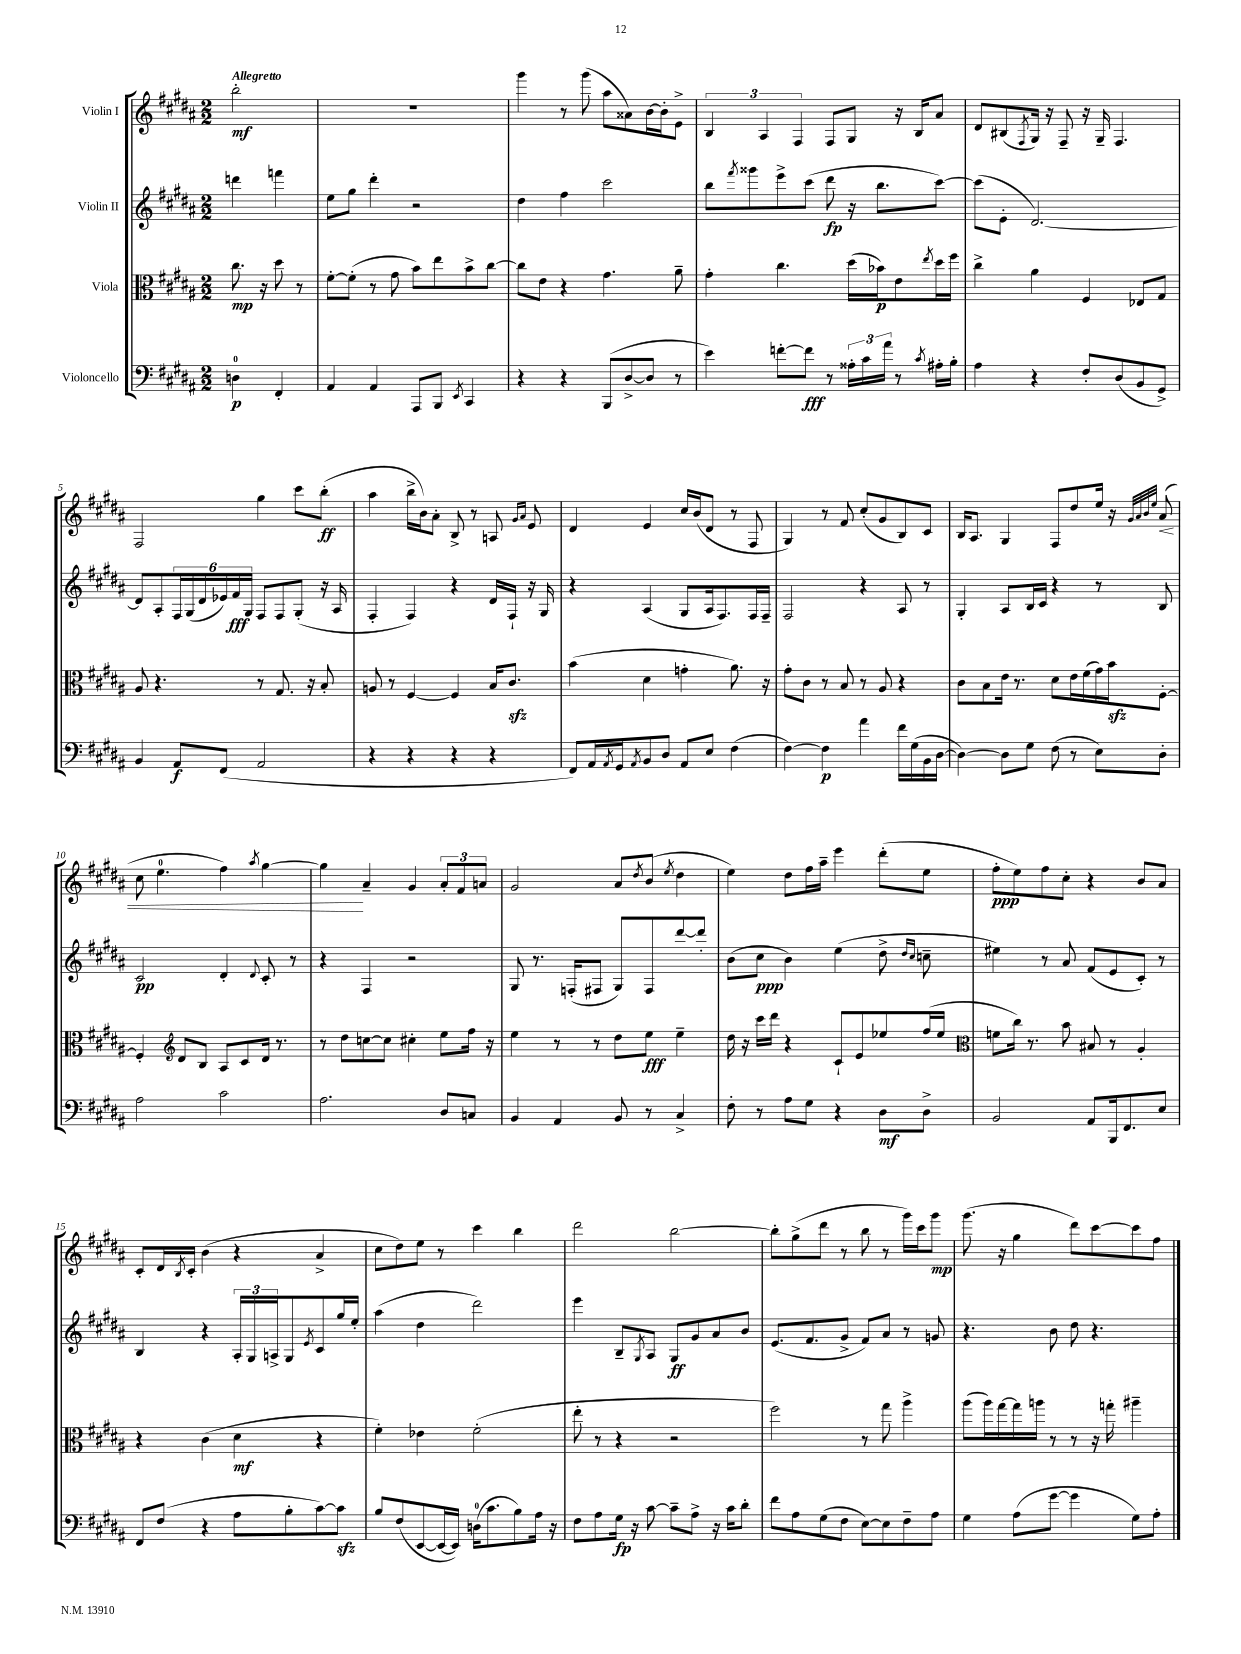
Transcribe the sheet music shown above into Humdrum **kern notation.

**kern	**dynam	**kern	**dynam	**kern	**dynam	**kern	**dynam
*part4	*part4	*part3	*part3	*part2	*part2	*part1	*part1
*staff4	*staff4	*staff3	*staff3	*staff2	*staff2	*staff1	*staff1
*I"Violoncello	*	*I"Viola	*	*I"Violin II	*	*I"Violin I	*
*clefF4	*	*clefC3	*	*clefG2	*	*clefG2	*
*k[f#c#g#d#a#]	*	*k[f#c#g#d#a#]	*	*k[f#c#g#d#a#]	*	*k[f#c#g#d#a#]	*
*M2/2	*	*M2/2	*	*M2/2	*	*M2/2	*
=	=	=	=	=	=	=	=
!	!	!	!	!	!	!LO:TX:a:B:t=Allegretto	!
4Dn\	p	8.cc#\	mp	4dddn\	.	2bb'\	mf
.	.	16r	.	.	.	.	.
4FF#'/	.	8dd#\	.	4fffn\	.	.	.
.	.	8r	.	.	.	.	.
=1	=1	=1	=1	=1	=1	=1	=1
4AA#/	.	[8f#'\L	.	8ee\L	.	1r	.
.	.	(8f#'\J]	.	8gg#\J	.	.	.
4AA#/	.	8r	.	4ddd#'\	.	.	.
.	.	8g#\	.	.	.	.	.
8AAA#/L	.	8b\L)	.	2r	.	.	.
8BBB/J	.	8ee\	.	.	.	.	.
8qEE/	.	.	.	.	.	.	.
4CC#/	.	8b^\	.	.	.	.	.
.	.	[8cc#\J	.	.	.	.	.
=2	=2	=2	=2	=2	=2	=2	=2
4r	.	8cc#\L]	.	4dd#\	.	4ggg#\	.
.	.	8e\J	.	.	.	.	.
4r	.	4r	.	4ff#\	.	8r	.
.	.	.	.	.	.	(8ggg#\	.
(8BBB/L	.	4.g#\	.	2ccc#\	.	8aa#\L	.
[8D#^/	.	.	.	.	.	8a##X\)	.
8D#/J]	.	.	.	.	.	[16b\L	.
.	.	.	.	.	.	16b'\J]	.
8r	.	8a#~\	.	.	.	8e^\J	.
=3	=3	=3	=3	=3	=3	=3	=3
4e\)	.	4g#'\	.	8bb\L	.	6B/	.
.	.	.	.	8qfff#/	.	.	.
.	.	.	.	8ggg##X\	.	.	.
.	.	.	.	.	.	6A#/	.
[8fn'\L	.	4.cc#\	.	8eee^\	.	.	.
.	.	.	.	.	.	6F#/	.
8f\J]	fff	.	.	(8ccc#\J	.	.	.
8r	.	.	.	8ddd#\	fp	8F#/L	.
24A##X'\LL	.	(16dd#\LL	.	16r	.	8G#/J	.
24c#\	.	.	.	.	.	.	.
.	.	16b-X\J)	p	8.bb\L	.	.	.
24a#\JJ	.	.	.	.	.	.	.
8r	.	8e\	.	.	.	16r	.
.	.	.	.	.	.	16B/KL	.
8qc#/	.	8qee/	.	.	.	.	.
16A#X'\LL	.	16dd#\L	.	[8ccc#\J)	.	8a#/J	.
16B'\JJ	.	16ff#\JJ	.	.	.	.	.
=4	=4	=4	=4	=4	=4	=4	=4
4A#\	.	4cc#^\	.	(8ccc#\L]	.	8d#/L	.
.	.	.	.	8e'\J	.	(8B#X/	.
.	.	.	.	.	.	8qF#/	.
4r	.	4a#\	.	[2.d#/)	.	16G#/Jk)	.
.	.	.	.	.	.	16r	.
.	.	.	.	.	.	8F#~/	.
8F#'/L	.	4F#/	.	.	.	16r	.
.	.	.	.	.	.	16G#~/	.
(8D#/	.	.	.	.	.	4.F#/	.
8BB/	.	8E-X/L	.	.	.	.	.
8GG#^/J)	.	8G#/J	.	.	.	.	.
!!LO:LB:g=z
=5	=5	=5	=5	=5	=5	=5	=5
4BB/	.	8A#/	.	8d#/L]	.	2F#/	.
.	.	4.r	.	8A#'/	.	.	.
8AA#/L	f	.	.	24F#/L	.	.	.
.	.	.	.	(24G#/	.	.	.
.	.	.	.	24d#/	.	.	.
(8FF#/J	.	.	.	24e-X/)	.	.	.
.	.	.	.	24f#/	fff	.	.
.	.	.	.	24G#/JJ	.	.	.
2AA#/	.	8r	.	8F#/L	.	4gg#\	.
.	.	8.G#/	.	8F#/	.	.	.
.	.	.	.	(8G#'/J	.	8ccc#\L	.
.	.	16r	.	.	.	.	.
.	.	8B'/	.	16r	.	(8bb'\J	ff
.	.	.	.	16A#/	.	.	.
=6	=6	=6	=6	=6	=6	=6	=6
4r	.	8An/	.	4F#'/	.	4aa#\	.
.	.	8r	.	.	.	.	.
4r	.	[4F#/	.	4F#/)	.	16bb^\LL	.
.	.	.	.	.	.	16b\J)	.
.	.	.	.	.	.	8a#'\J	.
4r	.	4F#/]	.	4r	.	8B^/	.
.	.	.	.	.	.	8r	.
4r	.	16B/KL	.	16d#/LL	.	8An/	.
.	.	8.c#zz/J	.	16F#`/JJ	.	.	.
.	.	.	.	.	.	16qqg#/LL	.
.	.	.	.	.	.	16qqa#/JJ	.
.	.	.	.	16r	.	8e/	.
.	.	.	.	16G#/	.	.	.
=7	=7	=7	=7	=7	=7	=7	=7
8FF#/L)	.	(4b\	.	4r	.	4d#/	.
16AA#/L	.	.	.	.	.	.	.
8qAA#/	.	.	.	.	.	.	.
16GG#/J	.	.	.	.	.	.	.
8qAA#/	.	.	.	.	.	.	.
8BB/	.	4d#\	.	(4A#/	.	4e/	.
8D#/J	.	.	.	.	.	.	.
8AA#/L	.	4gn'\	.	8G#/L	.	16cc#/LL	.
.	.	.	.	.	.	(16b/J	.
8E/J	.	.	.	16A#/k	.	8d#/J	.
.	.	.	.	8.F#/)	.	.	.
(4F#\	.	8.a#\)	.	.	.	8r	.
.	.	.	.	16F#/L	.	8F#/	.
.	.	16r	.	16F#~/JJ	.	.	.
=8	=8	=8	=8	=8	=8	=8	=8
[4F#\)	.	8g#'\L	.	2F#/	.	4G#/)	.
.	.	8c#\J	.	.	.	.	.
4F#\]	p	8r	.	.	.	8r	.
.	.	8B/	.	.	.	8f#/	.
4a#\	.	8r	.	4r	.	(8cc#'/L	.
.	.	8A#/	.	.	.	8g#/	.
16f#\LL	.	4r	.	8A#/	.	8B/)	.
(16G#\	.	.	.	.	.	.	.
16BB\	.	.	.	8r	.	8c#/J	.
[16D#\JJ	.	.	.	.	.	.	.
=9	=9	=9	=9	=9	=9	=9	=9
4D#\_)	.	8c#\L	.	4G#'/	.	16B/KL	.
.	.	.	.	.	.	8.A#/J	.
.	.	8B\	.	.	.	.	.
8D#\L]	.	16e\Jk	.	8A#/L	.	4G#/	.
.	.	8.r	.	.	.	.	.
8G#\J	.	.	.	16B/L	.	.	.
.	.	.	.	16c#/JJ	.	.	.
(8F#\	.	8d#\L	.	4r	.	8F#/L	.
8r	.	16e\L	.	.	.	8dd#/	.
.	.	(16f#\	.	.	.	.	.
8E\L)	.	16g#\)	.	8r	.	16ee/Jk	.
.	.	16bzz\J	.	.	.	16r	.
.	.	.	.	.	.	32qqg#/LLL	.
.	.	.	.	.	.	32qqa#/	.
.	.	.	.	.	.	32qqb/	.
.	.	.	.	.	.	32qqee/JJJ	.
!	!	!	!	!	!	!	!LO:HP:b
8D#'\J	.	[8F#'\J	.	8B/	.	(8a#/	<
!!LO:LB:g=z
=10	=10	=10	=10	=10	=10	=10	=10
2A#\	.	4F#'/]	.	2c#/	pp	8cc#\	.
.	.	.	.	.	.	4.ee\	.
*	*	*clefG2	*	*	*	*	*
.	.	8d#/L	.	.	.	.	.
.	.	8B/J	.	.	.	.	.
2c#\	.	8A#/L	.	4d#'/	.	4ff#\)	.
.	.	8c#/	.	.	.	.	.
.	.	.	.	8qqd#/	.	8qaa#/	.
.	.	16d#/Jk	.	8c#'/	.	[4gg#\	.
.	.	8.r	.	.	.	.	.
.	.	.	.	8r	.	.	.
=11	=11	=11	=11	=11	=11	=11	=11
2.A#\	.	8r	.	4r	.	4gg#\]	.
.	.	8dd#\L	.	.	.	.	.
.	.	[8ccn\	.	4F#/	.	4a#~/	[
.	.	8cc\J]	.	.	.	.	.
.	.	4cc#X'\	.	2r	.	4g#/	.
8D#/L	.	8ee\L	.	.	.	12a#'/L	.
.	.	.	.	.	.	12f#/	.
8Cn/J	.	16ff#\Jk	.	.	.	.	.
.	.	.	.	.	.	12an/J	.
.	.	16r	.	.	.	.	.
=12	=12	=12	=12	=12	=12	=12	=12
4BB/	.	4ee\	.	8G#/	.	2g#/	.
.	.	.	.	8.r	.	.	.
4AA#/	.	8r	.	.	.	.	.
.	.	.	.	(16Fn'/KL	.	.	.
.	.	8r	.	8F#X/J	.	.	.
8BB/	.	8dd#\L	.	8G#/L)	.	8a#/L	.
.	.	.	.	.	.	8qdd#/	.
8r	.	8ee\J	fff	8F#/	.	(8b/J	.
.	.	.	.	.	.	8qee/	.
4C#^/	.	4ee~\	.	[8ddd#/	.	4dd#\	.
.	.	.	.	8ddd#'/J]	.	.	.
=13	=13	=13	=13	=13	=13	=13	=13
8F#'\	.	16dd#\	.	(8b\L	.	4ee\)	.
.	.	16r	.	.	.	.	.
8r	.	16ccc#\LL	.	8cc#\J	ppp	.	.
.	.	16ddd#\JJ	.	.	.	.	.
8A#\L	.	4r	.	4b\)	.	8dd#\L	.
8G#\J	.	.	.	.	.	16ff#\L	.
.	.	.	.	.	.	16aa#~\JJ	.
4r	.	8c#`/L	.	(4ee\	.	4eee\	.
.	.	8e/	.	.	.	.	.
8D#\L	mf	8ee-X/	.	8dd#^\	.	(8ddd#'\L	.
.	.	.	.	16qqdd#/LL	.	.	.
.	.	.	.	16qqcc#/JJ	.	.	.
8D#^\J	.	(16ff#/L	.	8ccn~\	.	8ee\J	.
.	.	16ee-/JJ	.	.	.	.	.
=14	=14	=14	=14	=14	=14	=14	=14
*	*	*clefC3	*	*	*	*	*
2BB/	.	8fn\L	.	4ee#X\)	.	8ff#'\L	ppp
.	.	16cc#\Jk)	.	.	.	8ee\)	.
.	.	8.r	.	.	.	.	.
.	.	.	.	8r	.	8ff#\	.
.	.	8b\	.	8a#/	.	8cc#'\J	.
8AA#/L	.	8B#X/	.	(8f#/L	.	4r	.
16BBB/k	.	8r	.	8e/	.	.	.
8.FF#/	.	.	.	.	.	.	.
.	.	4A#'/	.	8c#'/J)	.	8b/L	.
8E/J	.	.	.	8r	.	8a#/J	.
!!LO:LB:g=z
=15	=15	=15	=15	=15	=15	=15	=15
8FF#/L	.	4r	.	4B/	.	8c#'/L	.
(8F#/J	.	.	.	.	.	16d#/L	.
.	.	.	.	.	.	8qB/	.
.	.	.	.	.	.	16c#'/JJ	.
4r	.	(4c#\	.	4r	.	(4b\	.
8A#\L	.	4d#\	mf	24A#'/LL	.	4r	.
.	.	.	.	24G#/	.	.	.
.	.	.	.	24An^/J	.	.	.
8B'\	.	.	.	8G#/	.	.	.
.	.	.	.	8qe/	.	.	.
[8c#\)	.	4r	.	8c#/	.	4a#^/	.
8c#zz\J]	.	.	.	16gg#/L	.	.	.
.	.	.	.	16ee'/JJ	.	.	.
=16	=16	=16	=16	=16	=16	=16	=16
8B/L	.	4f#'\)	.	(4aa#\	.	8cc#\L	.
(8F#/	.	.	.	.	.	8dd#\)	.
[8EE/	.	4e-X\	.	4dd#\	.	8ee\J	.
16EE/L_	.	.	.	.	.	8r	.
16EE/JJ])	.	.	.	.	.	.	.
(16Dn\KL	.	(2f#'\	.	2ddd#\)	.	4ccc#\	.
8.c#\	.	.	.	.	.	.	.
8B\)	.	.	.	.	.	4bb\	.
16A#\Jk	.	.	.	.	.	.	.
16r	.	.	.	.	.	.	.
=17	=17	=17	=17	=17	=17	=17	=17
8F#\L	.	8ee'\	.	4eee\	.	2ddd#\	.
8A#\	.	8r	.	.	.	.	.
16G#\Jk	fp	4r	.	8B~/L	.	.	.
16r	.	.	.	.	.	.	.
.	.	.	.	8qG#/	.	.	.
[8c#\	.	.	.	8A#/J	.	.	.
8c#~\L]	.	2r	.	8G#/L	ff	[2bb\	.
8A#^\J	.	.	.	8g#/	.	.	.
16r	.	.	.	8a#/	.	.	.
16c#\KL	.	.	.	.	.	.	.
8d#'\J	.	.	.	8b/J	.	.	.
=18	=18	=18	=18	=18	=18	=18	=18
8f#\L	.	2ff#\)	.	(8.e/L	.	8bb'\L]	.
8A#\	.	.	.	.	.	(8gg#^\	.
.	.	.	.	8.f#/	.	.	.
(8G#\	.	.	.	.	.	8ddd#\J	.
8F#\J	.	.	.	8g#^/J	.	8r	.
[8E\L)	.	8r	.	8f#/L)	.	8bb\	.
8E\]	.	8gg#\	.	8a#/J	.	8r	.
8F#~\	.	4aa#^\	.	8r	.	16ggg#\LL)	.
.	.	.	.	.	.	16ccc#\J	.
8A#\J	.	.	.	8gn/	.	8ggg#\J	mp
=19	=19	=19	=19	=19	=19	=19	=19
4G#\	.	(8aa#\L	.	4.r	.	(8.ggg#\	.
.	.	16aa#\L)	.	.	.	.	.
.	.	[16gg#\	.	.	.	16r	.
(8A#\L	.	16gg#\]	.	.	.	4gg#\	.
.	.	16aan\JJ	.	.	.	.	.
[8g#\J	.	8r	.	8b\	.	.	.
4g#\]	.	8r	.	8dd#\	.	8ddd#\L)	.
.	.	16r	.	4.r	.	[8ccc#\	.
.	.	16ggn'\	.	.	.	.	.
8G#\L)	.	4aa#X~\	.	.	.	8ccc#\]	.
8A#'\J	.	.	.	.	.	8ff#\J	.
==	==	==	==	==	==	==	==
*-	*-	*-	*-	*-	*-	*-	*-
